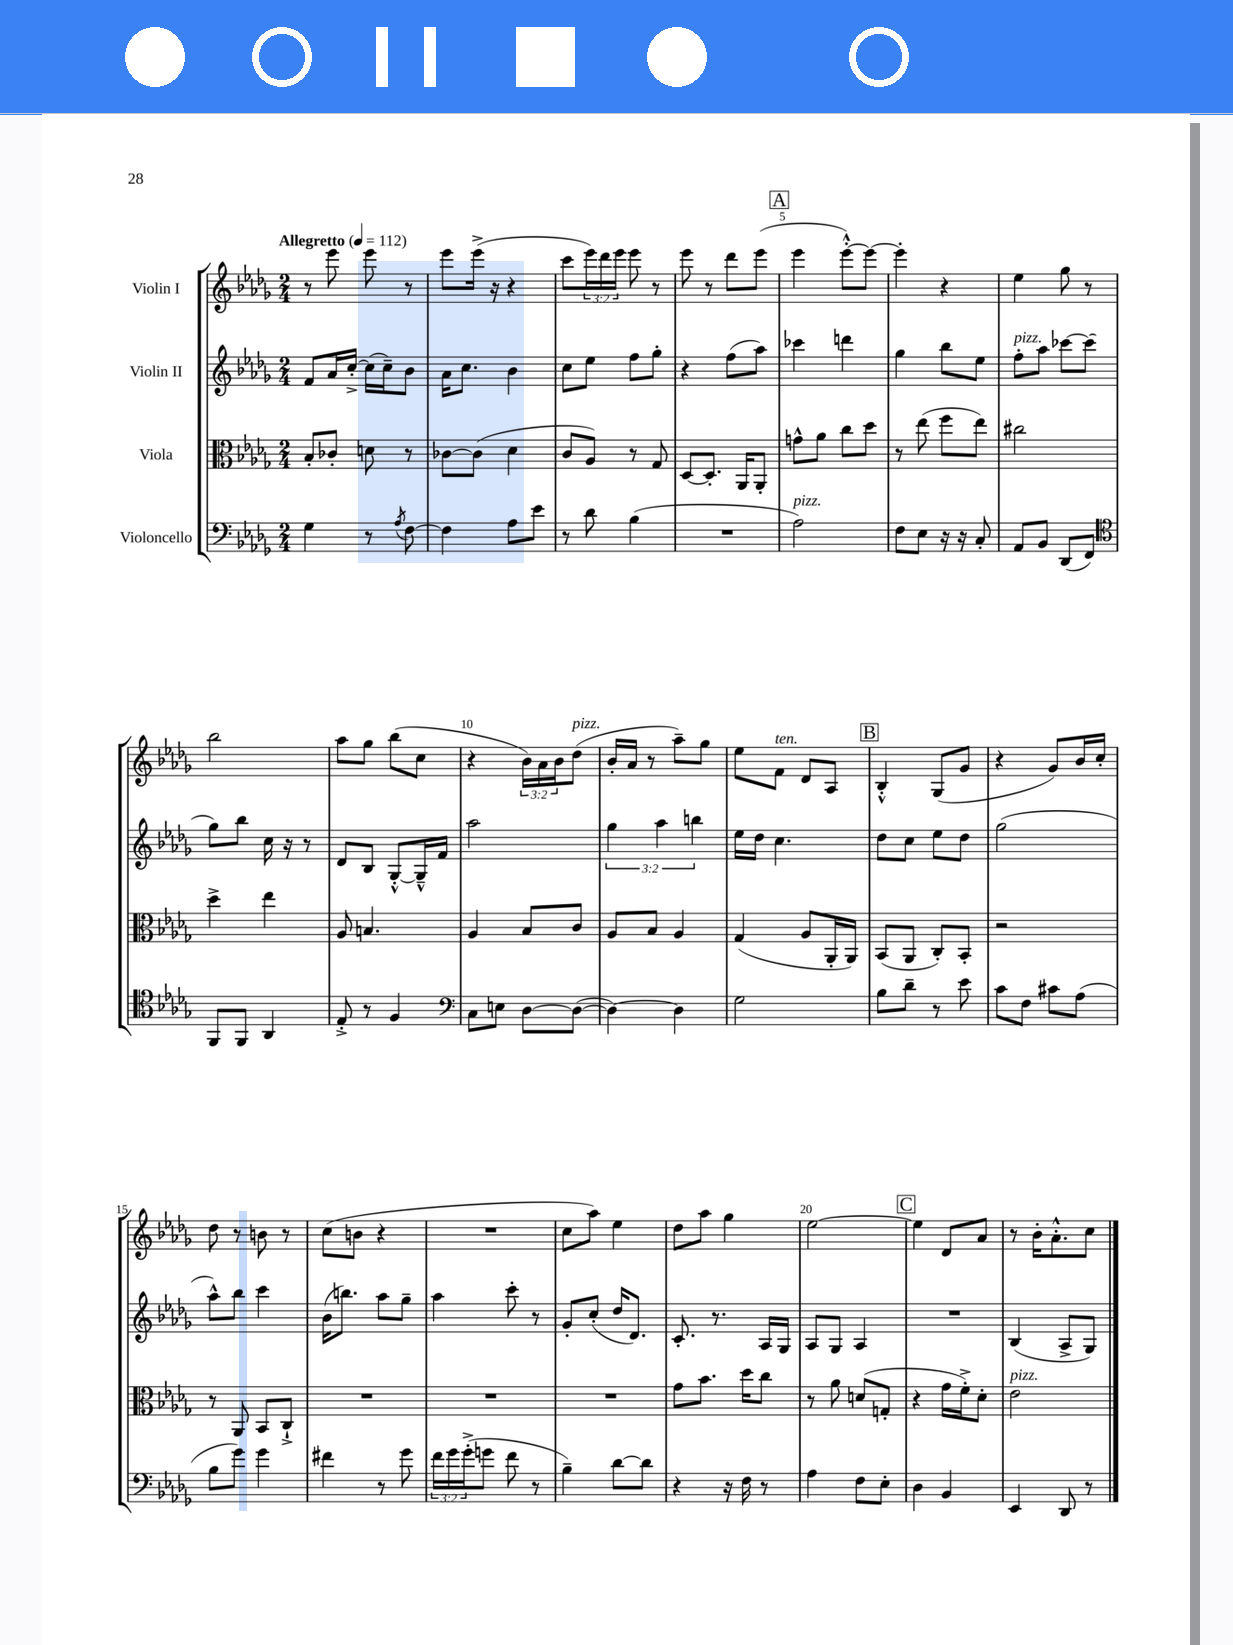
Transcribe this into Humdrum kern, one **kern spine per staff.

**kern	**kern	**kern	**kern
*staff4	*staff3	*staff2	*staff1
*clefF4	*clefC3	*clefG2	*clefG2
*k[b-e-a-d-g-]	*k[b-e-a-d-g-]	*k[b-e-a-d-g-]	*k[b-e-a-d-g-]
*M2/4	*M2/4	*M2/4	*M2/4
*MM112	*MM112	*MM112	*MM112
4G-	8B-'	8f	8r
.	8c-'	16a-	8eee-
.	.	[16cc'^	.
8r	8d	(16cc]	8eee-
.	.	16cc~)	.
8qA-	.	.	.
[8F	8r	8b-	8r
=	=	=	=
4F]	[8c-	16a-	8eee-
.	.	8.cc	.
.	(8c-]	.	(16eee-^
.	.	.	16r
8A-	4d-	4b-	4r
8e-	.	.	.
=	=	=	=
8r	8c	8cc	8ccc
8d-	8A-)	8ee-	24eee-)
.	.	.	24ddd-
.	.	.	24eee-
(4B-	8r	8ff	8eee-
.	8G-	8gg-'	8r
=	=	=	=
2r	[8D-	4r	8eee-
.	8.D-']	.	8r
.	.	(8ff	8ddd-
.	16AA-	.	.
.	8AA-'	8aa-)	(8eee-
=	=	=	=
2A-)	8g^^	4ccc-	4eee-
.	8a-	.	.
.	8cc	4ddd	[8eee-'^^)
.	8dd-	.	8eee-_
=	=	=	=
8F	8r	4gg-	4eee-']
8E-	(8ee-	.	.
16r	8ff	8bb-	4r
16r	.	.	.
8C'	8ee-)	8ee-	.
=	=	=	=
8AA-	2cc#	8ff'	4ee-
8BB-	.	8aa-	.
(8DD-	.	[8ccc-	8gg-
8FF)	.	(8ccc-]	8r
=	=	=	=
*clefC4	*	*	*
8FF	4dd-^	8gg-)	2bb-
8FF	.	8bb-	.
4AA-	4ee-	16cc	.
.	.	16r	.
.	.	8r	.
=	=	=	=
8E-'^	8A-	8d-	8aa-
8r	4.B	8B-	8gg-
4F	.	[8G-'^^	(8bb-
.	.	16G-~^^]	8cc
.	.	16f	.
=	=	=	=
*clefF4	*	*	*
8C	4A-	2aa-	4r
8E	.	.	.
[8D-	8B-	.	24b-)
.	.	.	24a-
.	.	.	24b-
(8D-_	8c	.	(8dd-
=	=	=	=
4D-_)	8A-	6gg-	16b-'
.	.	.	16a-
.	8B-	.	8r
.	.	6aa-	.
4D-]	4A-	.	8aa-~)
.	.	6bb	.
.	.	.	8gg-
=	=	=	=
2G-	(4G-	16ee-	8ee-
.	.	16dd-	.
.	.	4.cc	8f
.	8A-	.	8d-
.	16AA-'	.	8A-
.	16AA-)	.	.
=	=	=	=
8B-	(8BB-	8dd-	4B-'^^
8d-~	8AA-	8cc	.
8r	8C')	8ee-	(8G-
8e-	8BB-'	8dd-	8g-
=	=	=	=
8c	2r	(2gg-	4r
8F	.	.	.
8c#	.	.	8g-)
(8A-	.	.	16b-
.	.	.	16cc'
=	=	=	=
8B-	8r	8aa-^^)	8dd-
8g-)	8AA-	8bb-	8r
4g-	8BB-	4ccc	8b
.	8C`^	.	8r
=	=	=	=
4f#	2r	(16b-	(8cc
.	.	8.bb)	.
.	.	.	8b
8r	.	8aa-	4r
8g-	.	8gg-~	.
=	=	=	=
24f	2r	4aa-	2r
24g-	.	.	.
(24g-'^	.	.	.
8g	.	.	.
8f	.	8ccc'	.
8r	.	8r	.
=	=	=	=
4B-~)	2r	8g-'	8cc
.	.	(8cc'	8aa-)
[8d-	.	16dd-	4ee-
.	.	8.d-)	.
8d-]	.	.	.
=	=	=	=
4r	8g-	8.c'	8dd-
.	8.b-	.	8aa-
.	.	8.r	.
16r	.	.	4gg-
16F	16dd-	.	.
8r	8cc	16A-	.
.	.	16G-	.
=	=	=	=
4A-	8r	8A-	[2ee-
.	8a-	8G-	.
8F	(8d	4A-	.
8E-'	8G'	.	.
=	=	=	=
4D-	4r	2r	4ee-]
4BB-	16g-	.	8d-
.	16f'^)	.	.
.	8d-'	.	8a-
=	=	=	=
4EE-	2e-	(4B-	8r
.	.	.	16b-'
.	.	.	8.a-'^^
8DD-	.	8A-^	.
8r	.	8G-)	8cc
==	==	==	==
*-	*-	*-	*-
